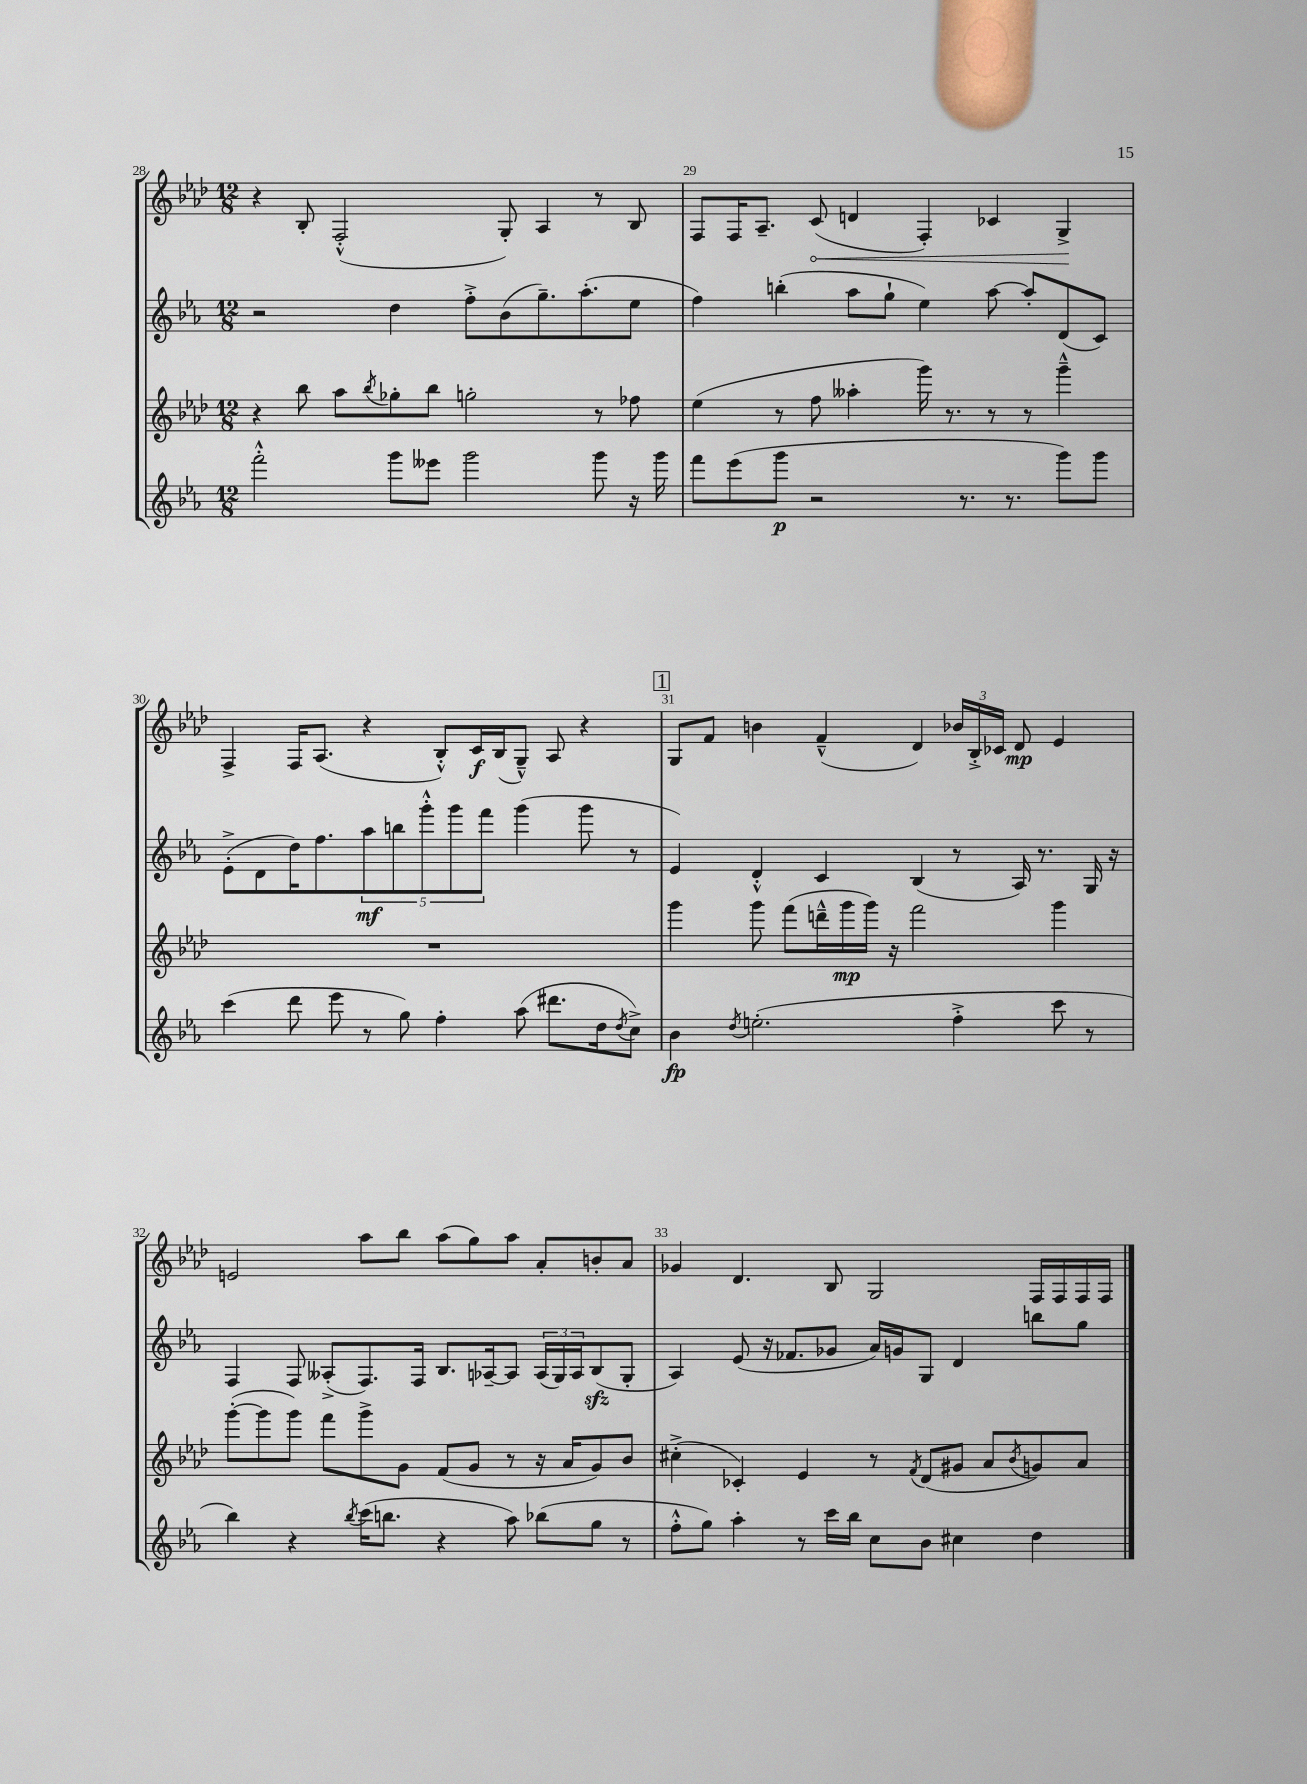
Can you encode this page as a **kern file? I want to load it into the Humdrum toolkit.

**kern	**dynam	**kern	**dynam	**kern	**dynam	**kern	**dynam
*part4	*part4	*part3	*part3	*part2	*part2	*part1	*part1
*staff4	*staff4	*staff3	*staff3	*staff2	*staff2	*staff1	*staff1
*clefG2	*	*clefG2	*	*clefG2	*	*clefG2	*
*k[b-e-a-]	*	*k[b-e-a-d-]	*	*k[b-e-a-]	*	*k[b-e-a-d-]	*
*M12/8	*	*M12/8	*	*M12/8	*	*M12/8	*
=28	=28	=28	=28	=28	=28	=28	=28
2fff'^^\	.	4r	.	2r	.	4r	.
.	.	8bb-\	.	.	.	8B-'/	.
.	.	8aa-\L	.	.	.	(2F'^^/	.
.	.	8qbb-/	.	.	.	.	.
8ggg\L	.	8gg-X'\	.	4dd\	.	.	.
8eee--X\J	.	8bb-\J	.	.	.	.	.
2ggg\	.	2ggn'\	.	8ff'^\L	.	.	.
.	.	.	.	(8b-\	.	8G'/)	.
.	.	.	.	8.gg~\)	.	4A-/	.
.	.	.	.	(8.aa-'\	.	.	.
8ggg\	.	8r	.	.	.	8r	.
16r	.	8ff-X\	.	8ee-\J	.	8B-/	.
16ggg\	.	.	.	.	.	.	.
=29	=29	=29	=29	=29	=29	=29	=29
8fff\L	.	(4ee-\	.	4ff\)	.	8F/L	.
(8eee-\	.	.	.	.	.	16F/K	.
.	.	.	.	.	.	8.A-~/J	.
8ggg\J	p	8r	.	(4bbn'\	.	.	.
!	!	!	!	!	!	!	!LO:HP:b
2r	.	8ff\	.	.	.	(8c/	<
.	.	4aa--X'\	.	8aa-\L	.	4dn/	.
.	.	.	.	8gg`\J	.	.	.
.	.	16ggg\)	.	4ee-\)	.	4F'/)	.
.	.	8.r	.	.	.	.	.
8.r	.	.	.	.	.	.	.
.	.	8r	.	[8aa-\	.	4c-X/	.
8.r	.	.	.	.	.	.	.
.	.	8r	.	8aa-'/L]	.	.	.
8ggg\L)	.	4ggg~^^\	.	(8d/	.	4G^/	.
8ggg\J	.	.	.	8c/J)	.	.	.
.	.	.	.	.	.	.	[
!!LO:LB:g=z
=30	=30	=30	=30	=30	=30	=30	=30
(4ccc\	.	1.r	.	(8e-'^\L	.	4F^/	.
.	.	.	.	8d\	.	.	.
8ddd\	.	.	.	16dd\K)	.	16F/KL	.
.	.	.	.	8.ff\	.	(8.A-/J	.
8eee-\	.	.	.	.	.	.	.
8r	.	.	.	10aa-\	mf	4r	.
.	.	.	.	10bbn\	.	.	.
8gg\)	.	.	.	.	.	.	.
.	.	.	.	10ggg'^^\	.	.	.
4ff'\	.	.	.	.	.	8B-'^^/L)	.
.	.	.	.	10ggg\	.	.	.
.	.	.	.	.	.	16c/L	f
.	.	.	.	10fff\J	.	.	.
.	.	.	.	.	.	(16B-/J	.
(8aa-\	.	.	.	(4ggg\	.	8G~^^/J)	.
8.ddd#X\L	.	.	.	.	.	8A-/	.
.	.	.	.	8ggg\	.	4r	.
16dd\k	.	.	.	.	.	.	.
8qdd/	.	.	.	.	.	.	.
8cc^\J)	.	.	.	8r	.	.	.
!!LO:REH:place=s1:t=1
=31	=31	=31	=31	=31	=31	=31	=31
4b-\	fp	4ggg\	.	4e-/)	.	8G/L	.
.	.	.	.	.	.	8f/J	.
8qdd/	.	.	.	.	.	.	.
(2.een'\	.	8ggg\	.	4d'^^/	.	4bn\	.
.	.	(8fff\L	.	.	.	.	.
.	.	16dddn~^^\L	.	4c/	.	(4f~^^/	.
.	.	16ggg\	mp	.	.	.	.
.	.	16ggg\JJ)	.	.	.	.	.
.	.	16r	.	.	.	.	.
.	.	2fff\	.	(4B-/	.	4d-/)	.
4ff'^\	.	.	.	8r	.	24b-X/LL	.
.	.	.	.	.	.	24B-'^/	.
.	.	.	.	.	.	24c-X/JJ	.
.	.	.	.	16A-/)	.	8d-/	mp
.	.	.	.	8.r	.	.	.
8ccc\	.	4ggg\	.	.	.	4e-/	.
8r	.	.	.	16G/	.	.	.
.	.	.	.	16r	.	.	.
!!LO:LB:g=z
=32	=32	=32	=32	=32	=32	=32	=32
4bb-\)	.	([8ggg'\L	.	4F/	.	2en/	.
.	.	8ggg\]	.	.	.	.	.
4r	.	8ggg\J)	.	8F/	.	.	.
.	.	8fff\L	.	(8A--X'^/L	.	.	.
8qbb-/	.	.	.	.	.	.	.
(16ccc\KL	.	8ggg^\	.	8.F/)	.	8aa-\L	.
8.bbn\J	.	.	.	.	.	.	.
.	.	8g\J	.	.	.	8bb-\J	.
.	.	.	.	16F/Jk	.	.	.
4r	.	(8f/L	.	8.B-/L	.	(8aa-\L	.
.	.	8g/J	.	.	.	8gg\)	.
.	.	.	.	[16A-X~/k	.	.	.
8aa-\)	.	8r	.	8A-/J]	.	8aa-\J	.
(8bb-X\L	.	16r	.	(24A-/LL	.	8a-'/L	.
.	.	.	.	24G/)	.	.	.
.	.	16a-/KL	.	.	.	.	.
.	.	.	.	24A-/J	.	.	.
8gg\J	.	8g/)	.	(8B-zz/	.	8bn'/	.
8r	.	8b-/J	.	8G'/J	.	8a-/J	.
=33	=33	=33	=33	=33	=33	=33	=33
8ff'^^\L	.	(4cc#X'^\	.	4A-/)	.	4g-X/	.
8gg\J)	.	.	.	.	.	.	.
4aa-'\	.	4c-X'/)	.	(8e-/	.	4.d-/	.
.	.	.	.	16r	.	.	.
.	.	.	.	8.f-X/L	.	.	.
8r	.	4e-/	.	.	.	.	.
16ccc\LL	.	.	.	8g-X/J	.	8B-/	.
16bb-\JJ	.	.	.	.	.	.	.
8cc\L	.	8r	.	16a-/LL)	.	2G/	.
.	.	.	.	16gn/J	.	.	.
.	.	8qf/	.	.	.	.	.
8b-\J	.	(8d-/L	.	8G/J	.	.	.
4cc#X\	.	8g#X/J	.	4d/	.	.	.
.	.	8a-/L	.	.	.	.	.
.	.	8qb-/	.	.	.	.	.
4dd\	.	8gn/)	.	8bbn\L	.	16F/LL	.
.	.	.	.	.	.	16F/	.
.	.	8a-/J	.	8gg\J	.	16F/	.
.	.	.	.	.	.	16F/JJ	.
==	==	==	==	==	==	==	==
*-	*-	*-	*-	*-	*-	*-	*-
